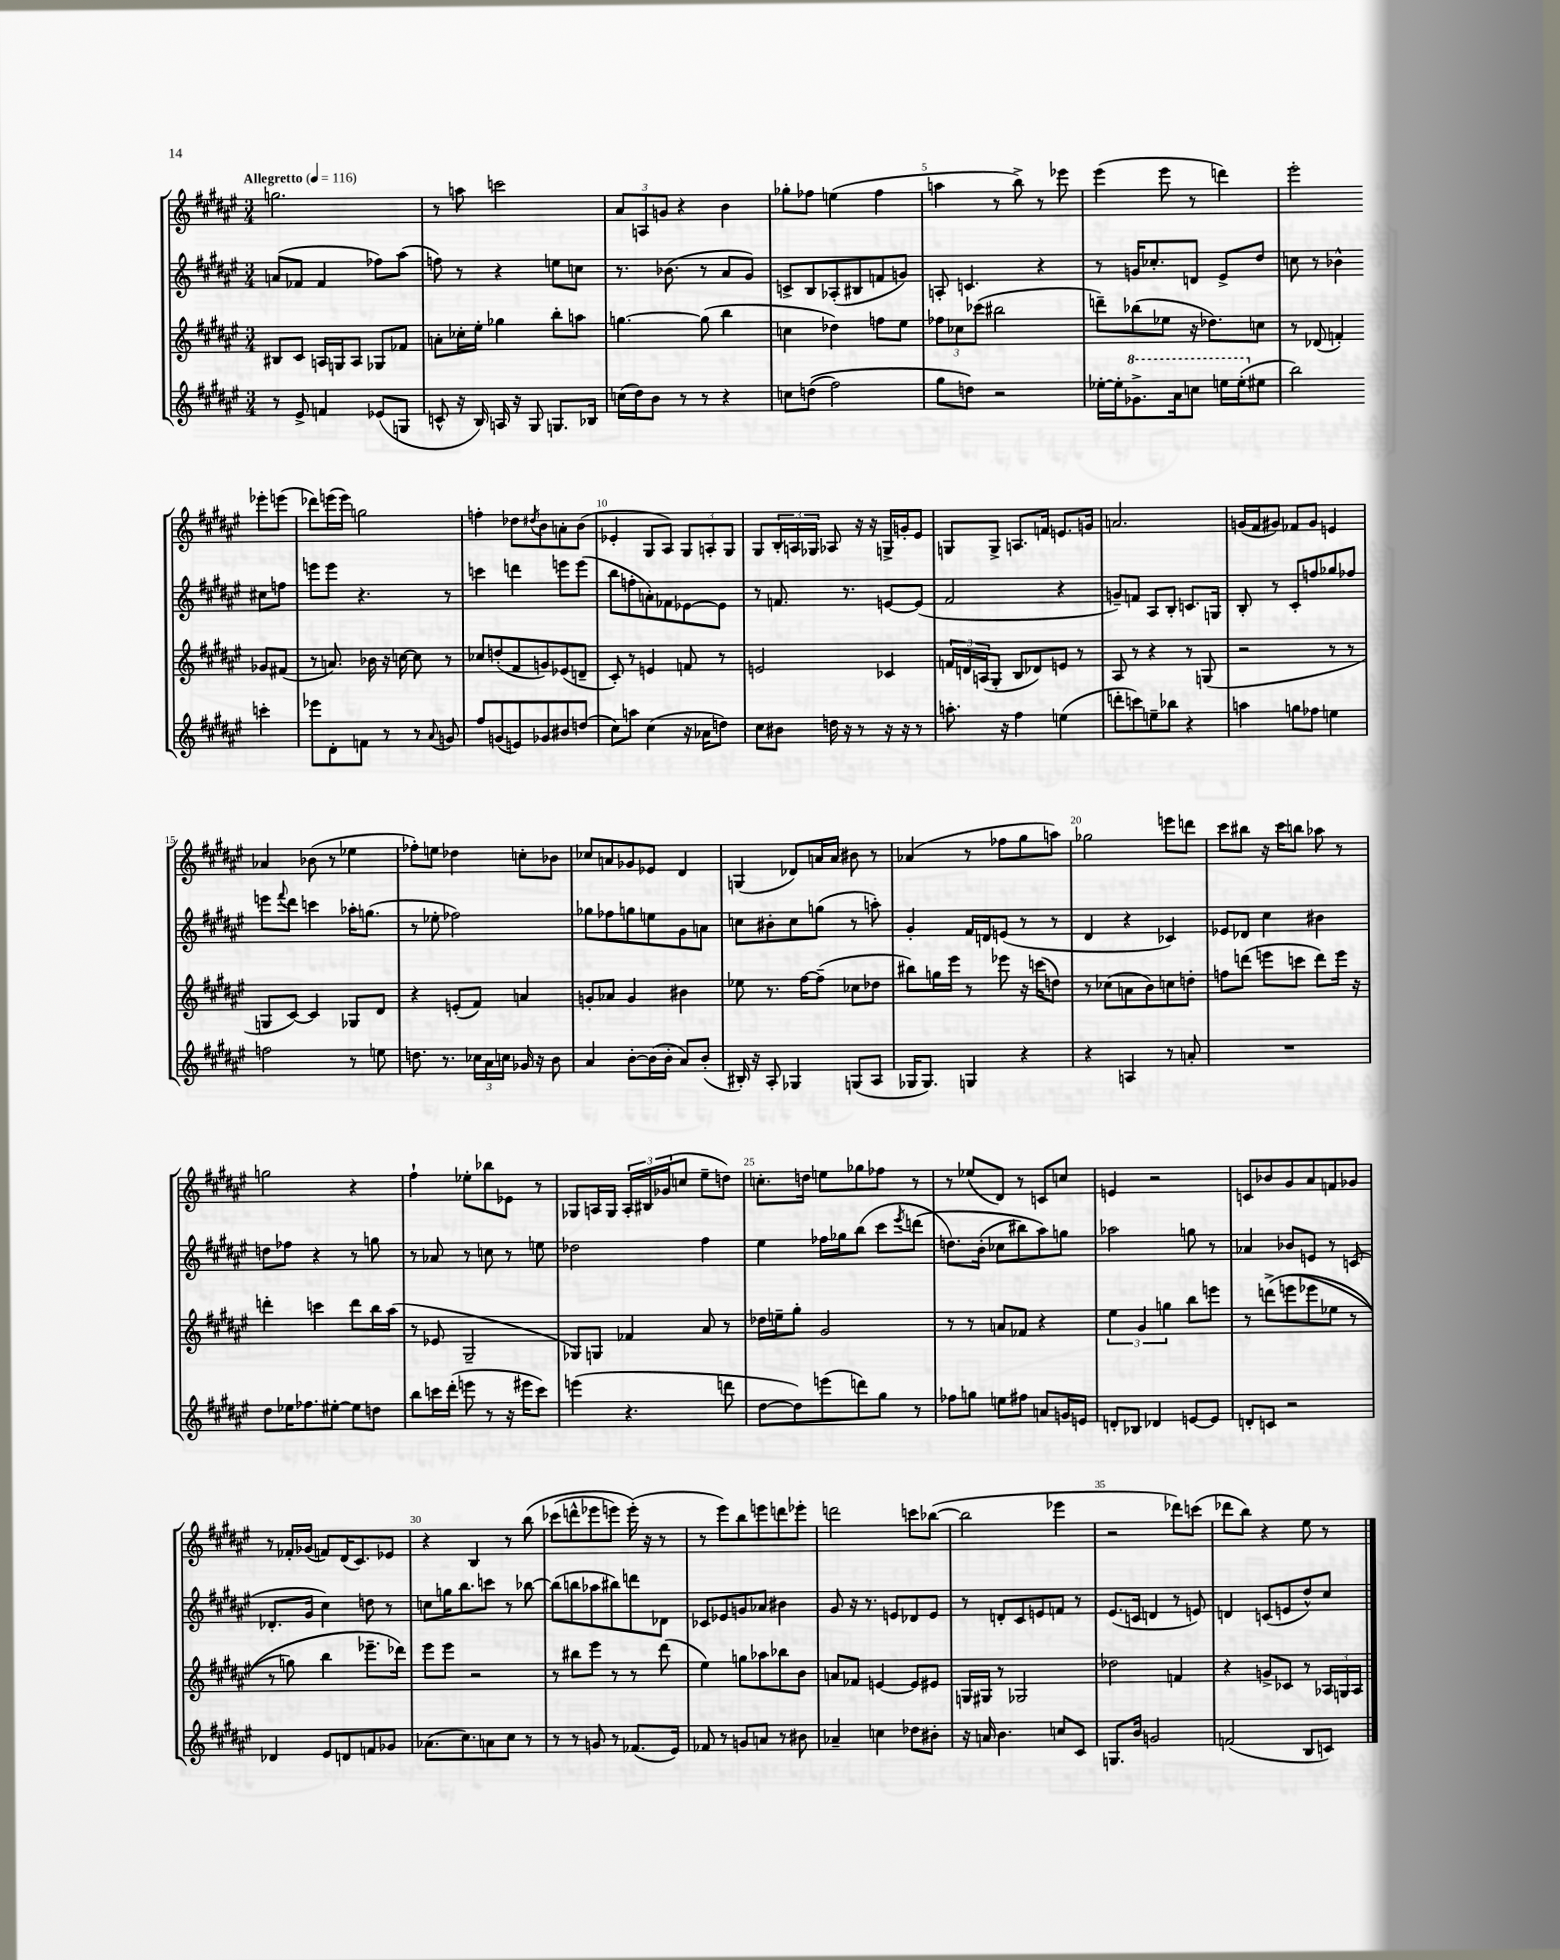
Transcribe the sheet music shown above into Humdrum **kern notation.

**kern	**kern	**kern	**kern
*staff4	*staff3	*staff2	*staff1
*clefG2	*clefG2	*clefG2	*clefG2
*k[f#c#g#d#a#e#]	*k[f#c#g#d#a#e#]	*k[f#c#g#d#a#e#]	*k[f#c#g#d#a#e#]
*M3/4	*M3/4	*M3/4	*M3/4
*MM116	*MM116	*MM116	*MM116
8r	8B#/L	(8a/L	2.gg\
8e#^/	8c#/J	8f-/J	.
4f/	16A/LL	4f-/	.
.	16G/J	.	.
.	8A/J	.	.
(8e-/L	8G-/L	8ff-\L)	.
8G/J	8f-/J	(8aa#\J	.
=	=	=	=
8c^^/	8a'\L	8ff\)	8r
16r	16cc-'\L	8r	8aa\
16B/)	16ee#'\JJ	.	.
16A/	4gg-\	4r	2ccc\
16r	.	.	.
8G#/	.	.	.
8.G/L	8bb'\L	8ee\L	.
.	8aa\J	8cc\J	.
16B-/Jk	.	.	.
=	=	=	=
(16cc\LL	[4.gg\	8.r	12a#/L
16dd#\J)	.	.	.
.	.	.	12A/
8b\J	.	.	.
.	.	.	12g/J
.	.	(8.b-\	.
8r	.	.	4r
8r	(8gg\]	8r	.
4r	4bb\	8a#/L	4b\
.	.	8g#/J)	.
=	=	=	=
8cc\L	4cc\	8c^/L	8gg-'\L
&((8dd\J	.	8B/	8ff-\J
2ff#\)	4dd-\)	(8A-'/	(4ee\
.	.	8B#/	.
.	8ff\L	8f/	4ff-\
.	8ee#\J	8g/J)	.
=	=	=	=
8gg#\L	12ff-\L	8A'/	4aa\
.	12cc-\	.	.
8dd\J&)	.	4.c/	.
.	(12ccc-\J	.	.
2r	2bb#\	.	8r
.	.	.	8bb^\)
.	.	4r	8r
.	.	.	8eee-\
=	=	=	=
[16ee-'\LL	8ddd~\L)	8r	(4eee#\
16ee-'\]J	.	.	.
8.gg-^\	(8bb-\	16g/LK	.
.	.	8.cc-'/	.
.	8ee-\J	.	8eee#\
16aa#\k	.	.	.
8ccc\J	16r	8d/J	8r
.	8.dd-\L)	.	.
16eee\LL	.	8e#^/L	4ddd\)
(16eee'\J	.	.	.
8ee#\J	8cc\J	8dd#/J	.
=	=	=	=
2bb\)	8r	8cc\	2eee#'\
.	(8d-/	8r	.
.	4f'/)	4b-^^\	.
4ccc'\	8g-/L	8cc#\L	8eee-'\L
.	(8f#/J	8ff\J	(8eee\J
=	=	=	=
8eee-\L	8r	8eee\L	8ddd-\L)
8d#'\	8.a/)	8eee\J	(16eee\L
.	.	.	16eee\JJ)
8f\J	.	4.r	2gg\
.	16b-\	.	.
8r	16r	.	.
.	[16cc\	.	.
8r	8cc\]	.	.
8qqa#/	.	.	.
8g/	8r	8r	.
=	=	=	=
8ff#/L	8cc-/L	4ccc\	4ff'\
(8g/	(8dd'/	.	.
8e/)	8f#/	4ddd\	8dd-\L
.	.	.	8qdd#/
8g-/	8g/)	.	8b\
8b#/	(8e-/	8eee\L	8a'\
(8dd/J	8d~/J	(8eee\J	(8b\J
=	=	=	=
8cc#\L)	8c#'/)	8bb\L	4e-'/
8aa\J	8r	8ff'\	.
(4cc#\	4e/	8a'\)	8G#/L
.	.	8f-\	8A#/J)
16r	8f/	[8e-\	12G#/L
16a-\LK	.	.	.
.	.	.	12A'/
8dd\J)	8r	8e-\]J	.
.	.	.	12G#/J
=	=	=	=
8cc#\L	2e/	8r	8G#/L
8b#\J	.	8.f/	24B'/L
.	.	.	24A/
.	.	.	24G-/JJ
16dd\	.	.	8A-/
16r	.	8.r	.
8r	.	.	16r
.	.	.	16r
16r	4c-/	[8e/L	16G^/LL
16r	.	.	16g'/J
8r	.	(8e/]J	8e#/J
=	=	=	=
8.aa'\	24f/LL	2f#/	8G/L
.	24d/	.	.
.	(24A/J	.	.
.	8G#'/J	.	8G^/J
16r	.	.	.
4ff#\	8B/L	.	8.A/L
.	8d-/)	.	.
.	.	.	16f/Jk
(4ee\	8e/J	4r	8.e/L
.	8r	.	.
.	.	.	16g/Jk
=	=	=	=
8ddd'\L	8A#/	8g~/L)	2.a/
8ccc\)	8r	8f/J	.
8ee~\	4r	8A#/L	.
8bb-\J	.	8B'/J	.
4r	8r	8.c/L	.
.	(8G/	.	.
.	.	16G/Jk	.
=	=	=	=
4aa\	2r	8B'/	(16g/LL
.	.	.	16f#/J
.	.	8r	8g#/J)
8gg\L	.	8c#'/L	8f-/L
8ff-\J	.	8ff/	8g#/J
4ee\	8r	8gg-/	4e/
.	8r	8ff-/J	.
=	=	=	=
2ff\	8G/L	8eee\L	4a-/
.	.	8qqfff#/	.
.	[8c#/J)	8ddd#\J	.
.	4c#/]	4ccc\	(8b-\
.	.	.	8r
8r	8G-/L	16aa-'\LK	4ee-\
.	.	(8.gg\J	.
8ee\	8d#/J	.	.
=	=	=	=
8.dd\	4r	8r	8ff-'\L)
.	.	8ee-'\	8ee\J
8.r	.	.	.
.	(8e'/L	2ff-\)	4dd-\
24cc-\LL	8f#/J)	.	.
24a#\	.	.	.
24cc\JJ	.	.	.
16g-/	4a/	.	8cc'\L
16r	.	.	.
8b\	.	.	8b-\J
=	=	=	=
4a#/	8g'/L	8gg-\L	8cc-/L
.	8a-/J	8ff-\	8a/
[8b'\L	4g/	8gg\	8g-/
(16b\]L	.	8ee\	8e-/J
16b'\JJ	.	.	.
8a#/L)	4b#\	8g#\	4d#/
(8b'/J	.	8a\J	.
=	=	=	=
16B#'/)	8ee-\	8cc\L	(4G/
16r	.	.	.
8A#'/	8.r	8b#'\	.
4G-/	.	8cc\	8d-/L)
.	[16ff#\LK	.	.
.	(8ff#~\]J	(8gg\J	16a/L
.	.	.	16a/JJ
(8G/L	8cc-\L	8r	8b#\
8A#/J	8dd-\J	8aa'\)	8r
=	=	=	=
16G-/LK	8bb#\L)	4g#'/	(4a-/
8.G-/J)	.	.	.
.	16gg\L	.	.
.	16eee#\JJ	.	.
4G/	8r	16f#/LL	8r
.	.	16d/J	.
.	8eee-\	(8e/J	8ff-\L
4r	16r	8r	8gg#\
.	(16ccc\LK	.	.
.	8dd\J)	8r	8aa\J)
=	=	=	=
4r	8r	4d#/	2gg-\
.	(8cc-\L	.	.
4A/	8a\	4r	.
.	8b\)	.	.
8r	8cc\	4c-/)	8eee\L
8a'/	8dd'\J	.	8ddd\J
=	=	=	=
2.r	8ff\L	8e-/L	8ccc#\L
.	(8ddd\J	8d-/J	8bb#\J
.	8eee\L	4cc#\	16r
.	.	.	16ccc#\LK
.	8ccc\J	.	8bb\J
.	8ddd\L)	4b#\	8aa-\
.	16eee\Jk	.	8r
.	16r	.	.
=	=	=	=
8dd#\L	4ddd'\	8dd\L	2gg\
16ee-\K	.	8ff-\J	.
8.ff-\	.	.	.
.	4ccc\	4r	.
[8ee#'\J	.	.	.
8ee#\]L	8ddd\L	8r	4r
8dd\J	16bb\L	8gg\	.
.	(16aa#\JJ	.	.
=	=	=	=
8bb\L	8r	8r	4ff#`\
16ccc\L	8e-/	8a-/	.
(16ddd#'\JJ	.	.	.
8eee\	2G#~/	8r	8ee-'\L
8r	.	8cc\	8bb-\
16r	.	8r	8e-\J
16eee#\LK	.	.	.
8ccc\J)	.	8ee\	8r
=	=	=	=
(4eee\	8G-/L)	2dd-\	8G-/L
.	8G/J	.	16A/L
.	.	.	16G-/JJ
4.r	4f-/	.	24A'/LL
.	.	.	24B#/
.	.	.	(24g-/J
.	.	.	8cc/J
.	8a#/	4ff#\	8ee#~\L
8ddd\	8r	.	8dd\J)
=	=	=	=
[8dd#\L	16dd-\LL	4ee#\	8.cc'\L
.	16ee~\J	.	.
8dd#\])	8gg#'\J	.	.
.	.	.	16dd\Jk
(8eee\	2g#/	16ff-\LL	8ee\L
.	.	16gg-\J	.
8ddd\)	.	(8bb\J	8gg-\
8gg#\J	.	8ccc#\L	8ff-\J
.	.	8qeee#/	.
8r	.	&(8ddd\J	8r
=	=	=	=
8ff-\L	8r	8.dd\L)	8r
8gg\J	8r	.	(8ee-/L
.	.	(16b'\Jk	.
8ee\L	8a/L	8cc-\L	8d#/J)
8ff#\J	8f-/J	8bb#\)	8r
8a/L	4r	8aa#\&)	8c/L
16g/L	.	8gg\J	8cc/J
16e/JJ	.	.	.
=	=	=	=
8d'/L	6ee#\	2aa-\	4e/
8B-/J	.	.	.
.	6g#/	.	.
4d-/	.	.	2r
.	6gg\	.	.
[8e/L	8bb\L	8gg\	.
8e/]J	8eee\J	8r	.
=	=	=	=
8d'/L	8r	4a-/	8c/L
8c/J	&(8ddd^\L	.	8b-/
2r	(8eee\	8b-/L	8g#/
.	8eee-\	8e/J	8a#/
.	8ee-\J	8r	8f/
.	8r	(8c/	8g-/J
=	=	=	=
4d-/	8r	8.d-'/L	8r
.	8gg\)	.	16f-'/LL
.	.	16g#/Jk	(16g-/JJ
8e#/L	4bb\	4cc#\)	8f/L)
8d/	.	.	(16d#/K
.	.	.	8.c#/)
8f/	8.eee-~\L	8dd\	.
8g-/J	.	8r	8e-/J
.	16ddd-\Jk&)	.	.
=	=	=	=
(8.a-\L	8eee#\L	8cc\L	4r
.	8eee#\J	16gg\K	.
8.cc#\)	.	8.bb\	.
.	2r	.	4B/
8a\	.	8ccc\J	.
8cc#\J	.	8r	8r
8r	.	[8bb-\	&(8bb\
=	=	=	=
8r	8r	(8bb-\]L	(8ccc-\L
8r	8bb#\L	8bb\	8ddd^^\
8g/	8eee#\J	8aa-\	8eee-\
8r	8r	8bb#\)	8eee\J)
(8.f-/L	8r	8ddd\	(16eee'\&)
.	.	.	16r
.	(8ddd#\	8d-\J	8r
16e#/Jk)	.	.	.
=	=	=	=
8f-/	4ee#\)	8c-/L	8r
8r	.	8e-/	8eee#\L)
8g/L	8gg\L	8g/	8bb\
8a/J	8aa-\	8a-/J	8eee\
8r	8bb-\	4b#\	8ddd\
8b#\	8b\J	.	8eee-'\J
=	=	=	=
4a-~/	8a/L	8g#/	2ddd\
.	8f-/J	16r	.
.	.	8.r	.
4cc\	[4e/	.	.
.	.	8e/L	.
8dd-\L	8e/]L	8d-/	8ccc\L
8b#'\J	8e#/J	8e/J	([8bb-\J
=	=	=	=
16r	16G/LL	8r	2bb-\]
16a/	16G#/JJ	.	.
4.b\	8r	8d'/L	.
.	2G-/	8c#/	.
.	.	8e/	.
8cc/L	.	8f/J	4eee-\
8c#/J	.	8r	.
=	=	=	=
8.G/L	2dd-\	(8.e#/L	2r
16b/Jk	.	16c/Jk	.
2g/	.	4d/	.
.	4f/	8r	8ddd-\L)
.	.	8e/)	(8ccc\J
=	=	=	=
(2f/	4r	4d/	8ddd-\L
.	.	.	8bb\J)
.	8g^/L	(8c/L	4r
.	8c-/J	8e/	.
8B/L	8r	8dd#^^/)	8ee#\
8c/J)	24A-/LL	8cc#/J	8r
.	24G/	.	.
.	24A-/JJ	.	.
==	==	==	==
*-	*-	*-	*-
